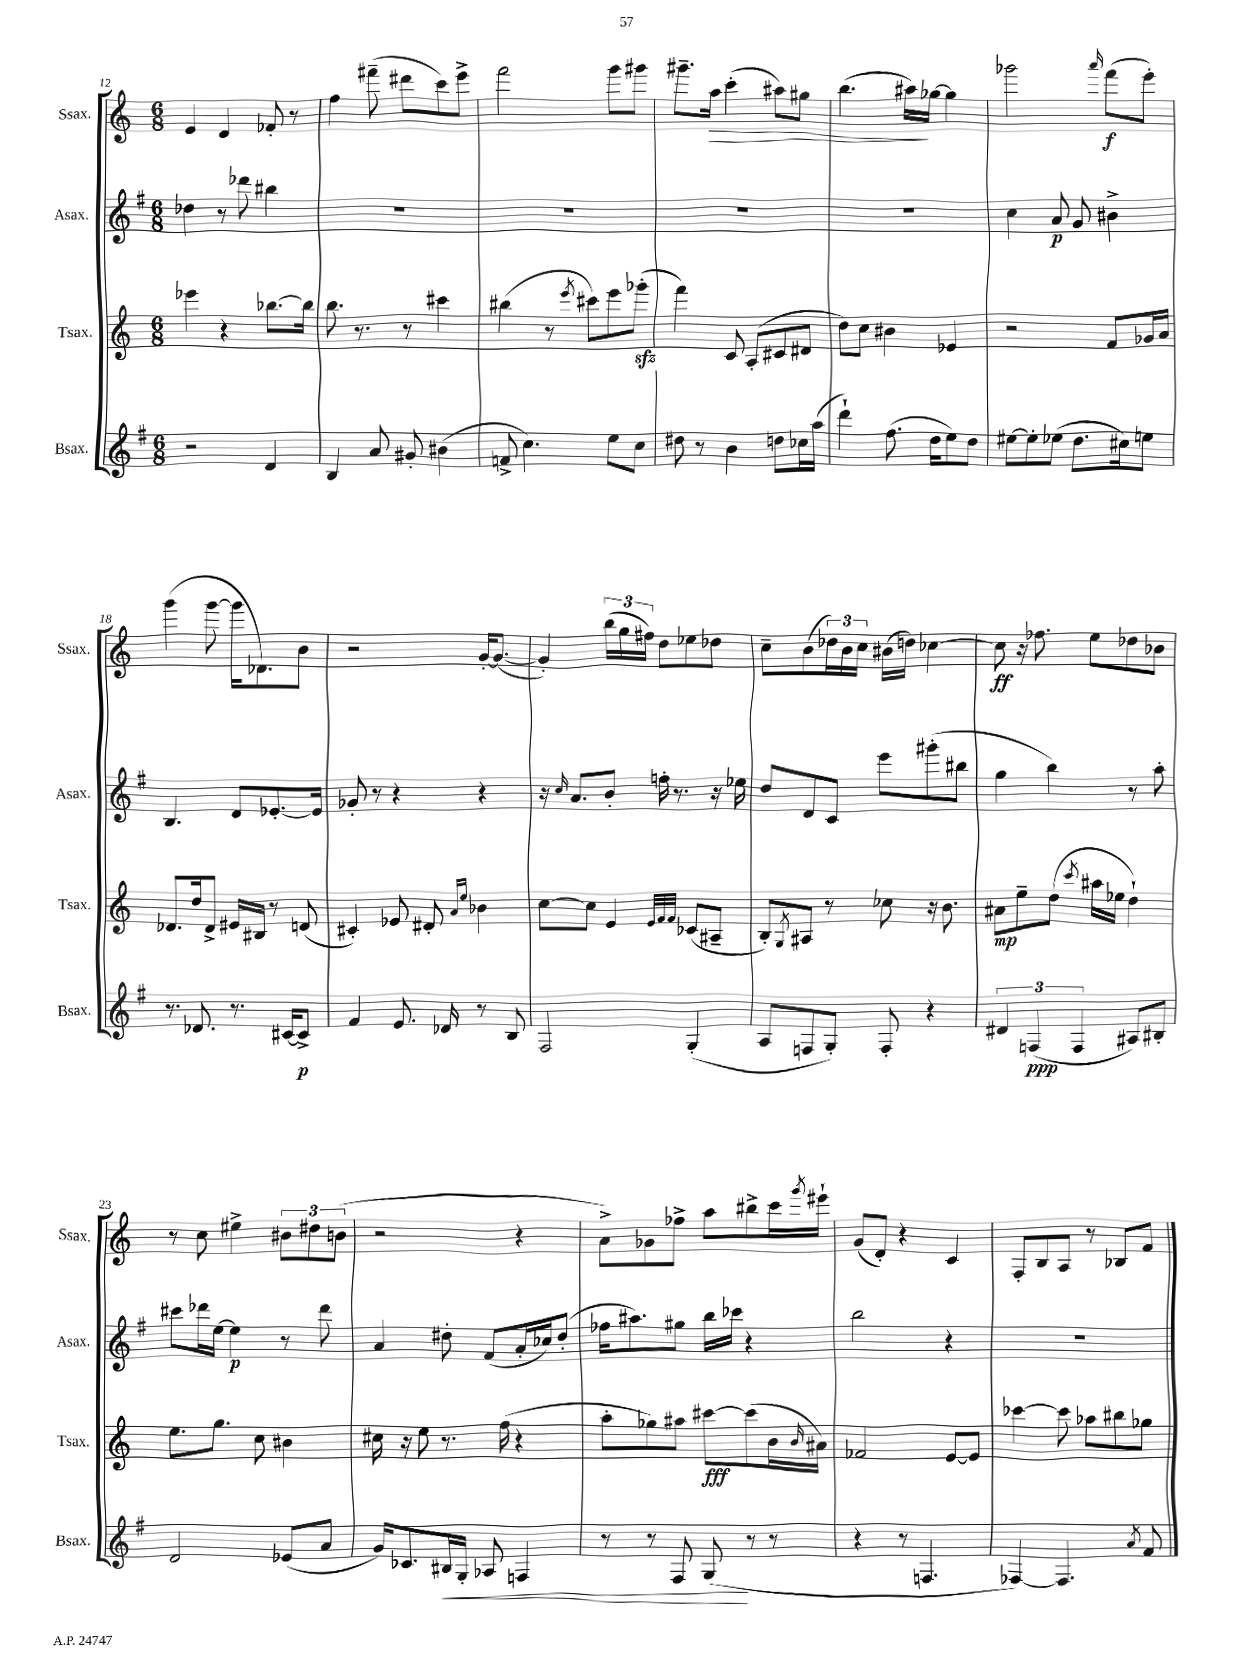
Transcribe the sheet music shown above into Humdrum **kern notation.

**kern	**dynam	**kern	**dynam	**kern	**dynam	**kern	**dynam
*part4	*part4	*part3	*part3	*part2	*part2	*part1	*part1
*staff4	*staff4	*staff3	*staff3	*staff2	*staff2	*staff1	*staff1
*I"Bsax.	*	*I"Tsax.	*	*I"Asax.	*	*I"Ssax.	*
*I'Bsax.	*	*I'Tsax.	*	*I'Asax.	*	*I'Ssax.	*
*clefG2	*	*clefG2	*	*clefG2	*	*clefG2	*
*k[f#]	*	*k[]	*	*k[f#]	*	*k[]	*
*M6/8	*	*M6/8	*	*M6/8	*	*M6/8	*
=12	=12	=12	=12	=12	=12	=12	=12
2r	.	4eee-X\	.	4dd-X\	.	4e/	.
.	.	4r	.	8r	.	4d/	.
.	.	.	.	8ddd-X\	.	.	.
4d/	.	[8.bb-X\L	.	4bb#X\	.	8f-X'/	.
.	.	.	.	.	.	8r	.
.	.	16bb-\Jk]	.	.	.	.	.
=13	=13	=13	=13	=13	=13	=13	=13
4B/	.	8.bb\	.	2.r	.	4ff\	.
.	.	8.r	.	.	.	.	.
8a/	.	.	.	.	.	(8fff#X~\	.
8g#X'/	.	8r	.	.	.	8ddd#X\L	.
(4b#X\	.	4ccc#X\	.	.	.	8ccc\)	.
.	.	.	.	.	.	8eee^\J	.
=14	=14	=14	=14	=14	=14	=14	=14
8fn^/	.	(4bb#X\	.	2.r	.	2fff\	.
4.cc\)	.	.	.	.	.	.	.
.	.	8r	.	.	.	.	.
.	.	8qeee/	.	.	.	.	.
.	.	8ccc#X\L)	.	.	.	.	.
8ee\L	.	8eee\	.	.	.	8ggg\L	.
8cc\J	.	(8ggg-Xzz'\J	.	.	.	8ggg#X\J	.
=15	=15	=15	=15	=15	=15	=15	=15
8dd#X\	.	4fff\)	.	2.r	.	8.ggg#X~\L	.
8r	.	.	.	.	.	.	.
!	!	!	!	!	!	!	!LO:HP:b
.	.	.	.	.	.	16aa\Jk	>
4b\	.	8c/	.	.	.	(4ccc'\	.
.	.	(8A'/L	.	.	.	.	.
8ddn\L	.	8c#X/	.	.	.	8aa#X\L)	.
16cc-X\L	.	8d#X/J	.	.	.	8gg#X\J	.
(16aa\JJ	.	.	.	.	.	.	.
=16	=16	=16	=16	=16	=16	=16	=16
4ddd`\)	.	8dd\L)	.	2.r	.	(4.bb\	.
.	.	8cc\J	.	.	.	.	.
(8.ff#\	.	4b#X\	.	.	.	.	.
.	.	.	.	.	.	16aa#X\LL)	.
16dd\KL	.	.	.	.	.	[16gg-X\JJ	]
8ee\)	.	4e-X/	.	.	.	4gg-\]	.
8dd\J	.	.	.	.	.	.	.
=17	=17	=17	=17	=17	=17	=17	=17
[8ee#X\L	.	2r	.	4cc\	.	2ggg-X\	.
8ee#'\]	.	.	.	.	.	.	.
(8ee-X\J	.	.	.	8a/	p	.	.
8.dd\L	.	.	.	8g/	.	.	.
.	.	.	.	.	.	16qqaaa/	.
.	.	8f/L	.	4b#X^\	.	(8fff\L	f
16cc#X\k)	.	.	.	.	.	.	.
8een\J	.	16g-X/L	.	.	.	8eee'\J)	.
.	.	16a/JJ	.	.	.	.	.
!!LO:LB:g=z
=18	=18	=18	=18	=18	=18	=18	=18
8.r	.	8.d-X/L	.	4.B/	.	(4ggg\	.
8.d-X/	.	16dd/k	.	.	.	.	.
.	.	8d-^/J	.	.	.	[8ggg\	.
8.r	.	16e#X/LL	.	8d/L	.	16ggg\KL]	.
.	.	16B#X/JJ	.	.	.	8.d-X\)	.
.	.	8r	.	[8.e-X'/	.	.	.
[16c#X/KL	.	.	.	.	.	.	.
8c#^/J]	p	(8dn/	.	.	.	8b\J	.
.	.	.	.	16e-/Jk]	.	.	.
=19	=19	=19	=19	=19	=19	=19	=19
4f#/	.	4c#X'/)	.	8g-X'/	.	2r	.
.	.	.	.	8r	.	.	.
8.e/	.	8e-X/	.	4r	.	.	.
.	.	8d#X'/	.	.	.	.	.
16d-X/	.	.	.	.	.	.	.
.	.	16qqa/LL	.	.	.	.	.
.	.	16qqee/JJ	.	.	.	.	.
8r	.	4b-X\	.	4r	.	[16g'/KL	.
.	.	.	.	.	.	(8.g/J_	.
8B/	.	.	.	.	.	.	.
=20	=20	=20	=20	=20	=20	=20	=20
2F#/	.	[8cc\L	.	16r	.	4g'/])	.
.	.	.	.	16qqcc/	.	.	.
.	.	.	.	8.a/L	.	.	.
.	.	8cc\J]	.	.	.	.	.
.	.	4e/	.	8b'/J	.	(24bb\LL	.
.	.	.	.	.	.	24gg\	.
.	.	.	.	.	.	24ff#X\JJ)	.
.	.	.	.	16ffn'\	.	8dd\L	.
.	.	.	.	8.r	.	.	.
.	.	32qqe/LLL	.	.	.	.	.
.	.	32qqf/	.	.	.	.	.
.	.	32qqf/JJJ	.	.	.	.	.
(4G'/	.	(8c-X/L	.	.	.	8ee-X\	.
.	.	8A#X~/J	.	16r	.	8dd-X\J	.
.	.	.	.	16ee-X\	.	.	.
=21	=21	=21	=21	=21	=21	=21	=21
8A/L	.	8B'/L)	.	8dd/L	.	8cc~\L	.
.	.	8qG/	.	.	.	.	.
8Fn/	.	8A#X/J	.	8d/	.	(8b\	.
8G'/J)	.	8r	.	8c/J	.	24dd-X\L)	.
.	.	.	.	.	.	24b\	.
.	.	.	.	.	.	24cc\JJ	.
8F'/	.	8cc-X\	.	8eee\L	.	(16b#X\LL	.
.	.	.	.	.	.	16ddn\JJ)	.
4r	.	16r	.	(8ggg#X'\	.	[4cc-X\	.
.	.	8.b\	.	.	.	.	.
.	.	.	.	8bb#X\J	.	.	.
=22	=22	=22	=22	=22	=22	=22	=22
6d#X/	.	8a#X\L	mp	4gg\	.	8cc-\]	ff
.	.	8ee~\	.	.	.	16r	.
(6Fn/	ppp	.	.	.	.	.	.
.	.	.	.	.	.	8.ff-X\	.
.	.	(8dd\J	.	4bb\)	.	.	.
6F/	.	.	.	.	.	.	.
.	.	8qccc/	.	.	.	.	.
.	.	16aa#X\LL	.	.	.	8ee\L	.
.	.	16ee-X\JJ	.	.	.	.	.
8A#X/L)	.	4dd`\)	.	8r	.	8dd-X\	.
8B#X'/J	.	.	.	8aa'\	.	8b-X\J	.
!!LO:LB:g=z
=23	=23	=23	=23	=23	=23	=23	=23
2d/	.	8.ee\L	.	8ccc#X\L	.	8r	.
.	.	.	.	16ddd-X\L	.	8cc\	.
.	.	8.gg\J	.	[16ee\JJ	.	.	.
.	.	.	.	4ee\]	p	4ee#X^\	.
.	.	8cc\	.	.	.	.	.
(8e-X/L	.	4b#X\	.	8r	.	12b#X\L	.
.	.	.	.	.	.	12dd#X\	.
8a/J	.	.	.	8ddd-\	.	.	.
.	.	.	.	.	.	(12bn\J	.
=24	=24	=24	=24	=24	=24	=24	=24
16g/KL)	.	16cc#X\	.	4a/	.	2r	.
8.c-X/	.	16r	.	.	.	.	.
.	.	8ee\	.	.	.	.	.
!	!LO:HP:b	!	!	!	!	!	!
16B#X/L	<	8.r	.	8dd#X'\	.	.	.
16G'/JJ	.	.	.	.	.	.	.
8A-X/	.	.	.	(8f#/L	.	.	.
.	.	(16ff\	.	.	.	.	.
4Fn/	.	4r	.	16a'/L	.	4r	.
.	.	.	.	16cc-X/J)	.	.	.
.	.	.	.	(8dd#'/J	.	.	.
=25	=25	=25	=25	=25	=25	=25	=25
8r	.	8aa'\L	.	16ff-X\KL	.	8a^\L)	.
.	.	.	.	8.aa#X\)	.	.	.
8r	.	8gg-X\)	.	.	.	8g-X\	.
8F#/	.	8aa#X\J	.	8gg#X\J	.	8ff-X^\J	.
(8G/	.	[8ccc#X\L	fff	16bb\LL	.	8aa\L	.
.	.	.	.	16ccc-X\JJ	.	.	.
8r	[	(8ccc#\]	.	4r	.	8bb#X^\	.
8r	.	16b\L	.	.	.	16ccc\L	.
.	.	16qqb/	.	.	.	8qggg/	.
.	.	16a#X\JJ)	.	.	.	16eee#X`\JJ	.
=26	=26	=26	=26	=26	=26	=26	=26
4r	.	2f-X/	.	2bb\	.	(8g/L	.
.	.	.	.	.	.	8d'/J)	.
8r	.	.	.	.	.	4r	.
4.Fn/	.	.	.	.	.	.	.
.	.	[8e/L	.	4r	.	4c/	.
.	.	8e/J]	.	.	.	.	.
=27	=27	=27	=27	=27	=27	=27	=27
[4F-X/)	.	[4ccc-X\	.	2.r	.	8F'/L	.
.	.	.	.	.	.	8B/	.
4.F-/]	.	8ccc-\]	.	.	.	8A/J	.
.	.	8aa-X\L	.	.	.	8r	.
.	.	8bb#X\	.	.	.	8B-X/L	.
8qa/	.	.	.	.	.	.	.
8f#/	.	8gg-X\J	.	.	.	8f/J	.
==	==	==	==	==	==	==	==
*-	*-	*-	*-	*-	*-	*-	*-
